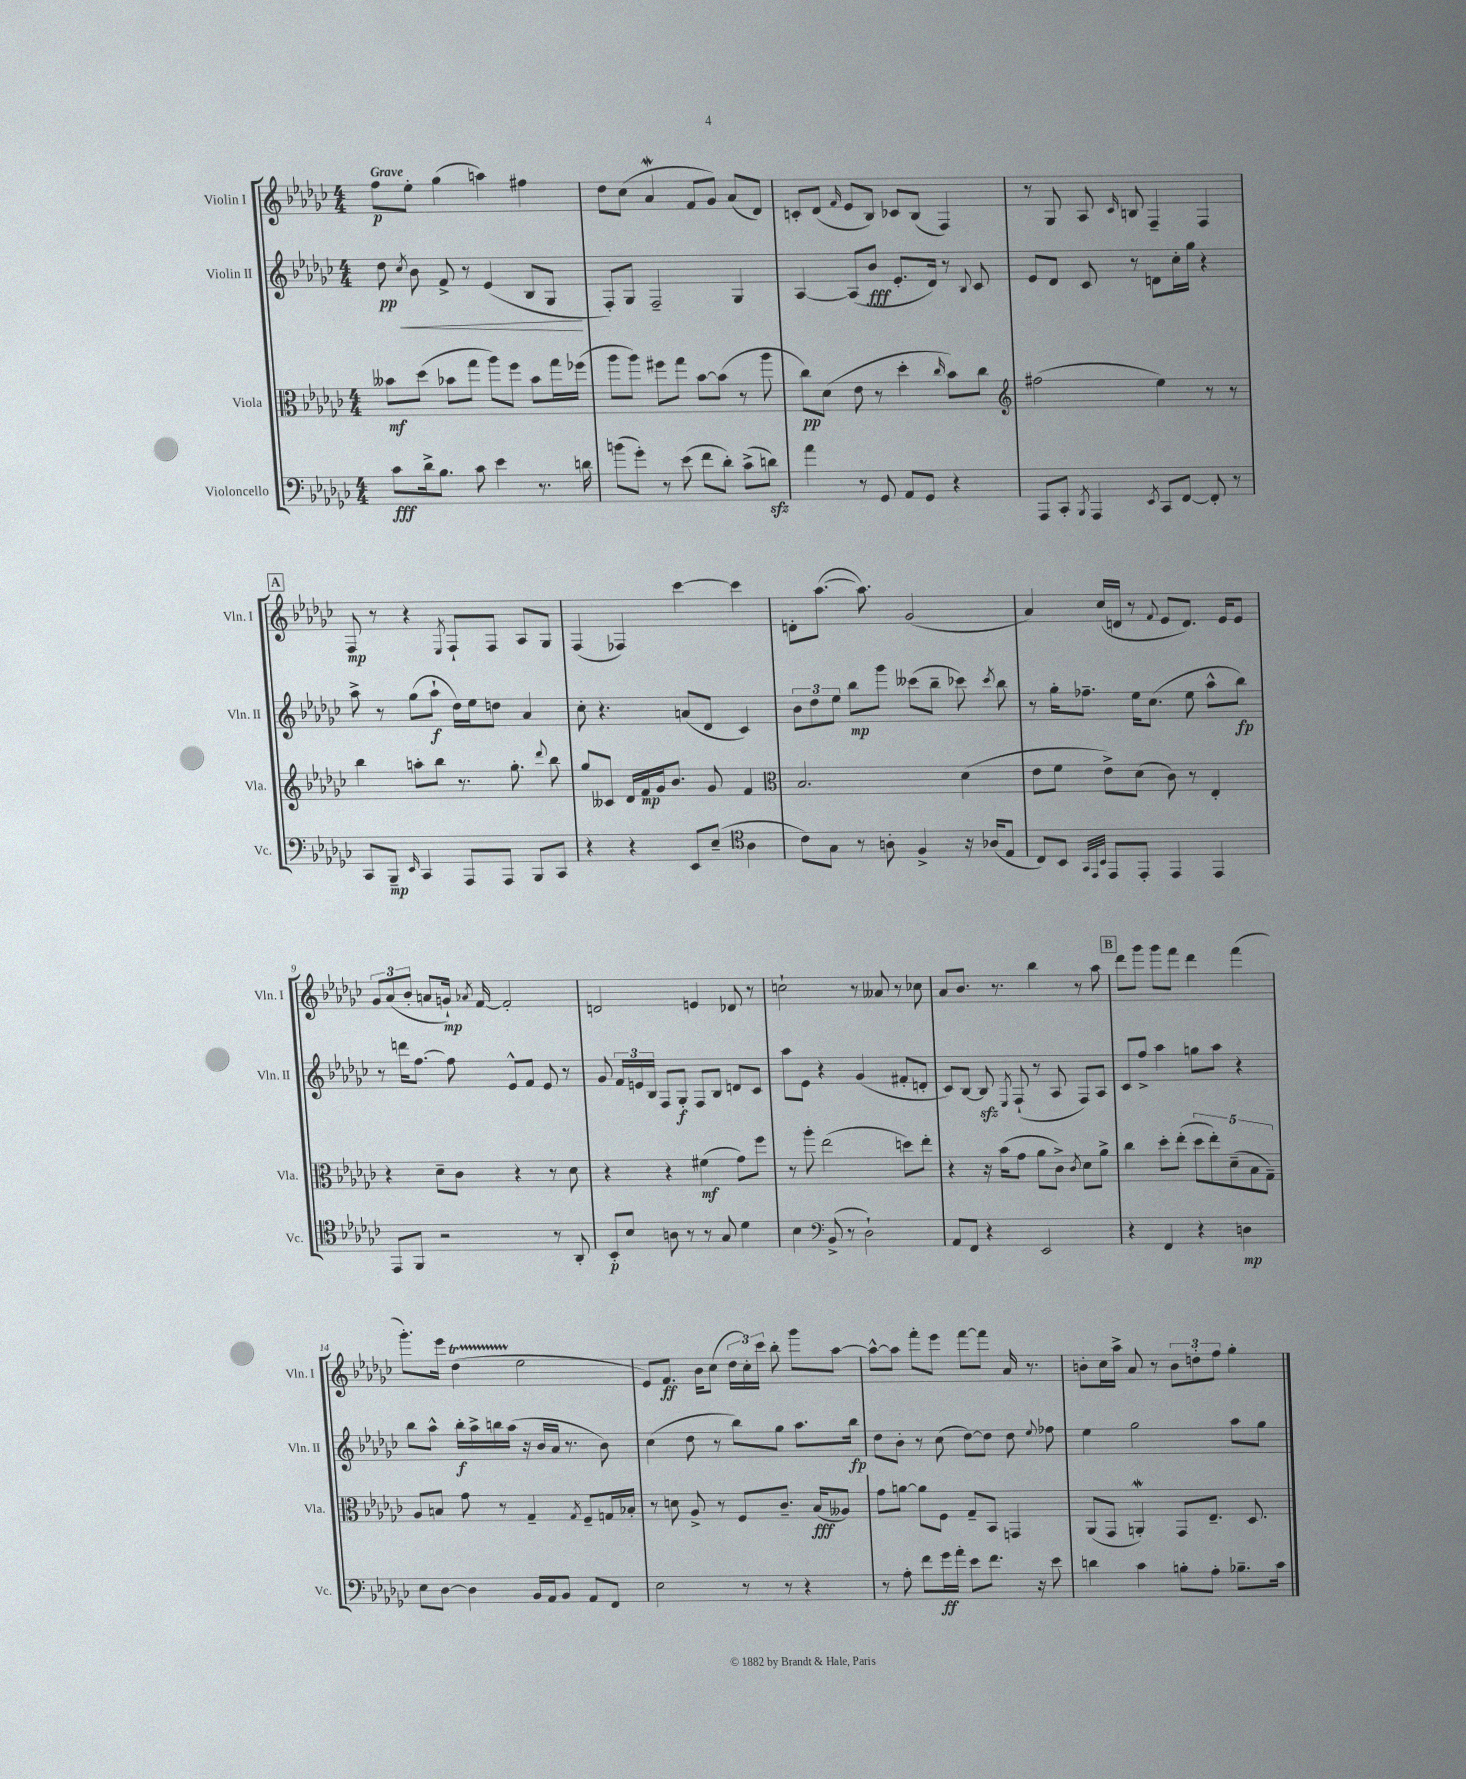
<<
\new StaffGroup <<
\new Staff = "s0" \with { instrumentName = "Violin I" shortInstrumentName = "Vln. I" } {
    \clef treble \key ges \major \numericTimeSignature \time 4/4 \tempo "Grave"
    \autoBeamOff f''8[\p ees''8]-. ges''4( a''4) fis''4 |
    des''8[ ces''8]( aes'4\mordent f'8[ ges'8]) aes'8[( des'8]) |
    c'8[-. des'8]( \grace { f'16 } ees'8[ bes8]) ces'8[ bes8]( f4) |
    r8 ges8 aes8 \grace { ces'16 } b8 f4-- f4 |
    \mark \markup { \box "A" } f8\mp r8 r4 \acciaccatura { ees8 } f8[-! f8] aes8[ ges8] |
    f4( fes4) ces'''4~ ces'''4 |
    d'8[-. aes''8.]~( aes''8.) ges'2( |
    aes'4) ces''16[( d'16] r8 \appoggiatura { f'8 } ees'8[ d'8.]) ees'16[ ees'8] |
    \tuplet 3/2 { ges'8[ aes'8( bes'8]-. } a'8[ g'16]-!\mp) \acciaccatura { aes'8 } f'16~ f'2-. |
    d'2 e'4 des'8 r8 |
    c''2-! r8 aeses'8 r8 ces''8 |
    aes'8[ bes'8.] r8. bes''4 r8 aes''8 |
    \mark \markup { \box "B" } des'''8[ ges'''8] ges'''8[ f'''8] des'''4 f'''4( |
    ges'''8.[-.) ees'''16] des''4\startTrillSpan( ees''2\stopTrillSpan |
    ees'8[) f'8.]\ff bes'16[ ces''8]( \tuplet 3/2 { des''16[ ces''16-.) ces'''16] } bes''8-. ges'''8[ aes''8]~ |
    aes''8[~-^ aes''8] f'''8[-. ees'''8] f'''8[~ f'''8] aes'16 r8. |
    b'8[-. ces''16 aes''16]-> aes'8 r8 \tuplet 3/2 { b'8[ d''8-. f''8] } ges''4-. \bar "|." |
}
\new Staff = "s1" \with { instrumentName = "Violin II" shortInstrumentName = "Vln. II" } {
    \clef treble \key ges \major \numericTimeSignature \time 4/4
    \autoBeamOff des''8\pp\< \acciaccatura { ces''8 } bes'8 f'8-> r8 ees'4( bes8[ ges8]\! |
    f8[-.) ges8] f2-- ges4 |
    aes4~ aes8[( bes'8]\fff ees'8.[-. des'16]) r8 \appoggiatura { bes8 } ces'8 |
    ees'8[ des'8] ces'8 r8 d'8[ ces''16-. ges''16] r4 |
    \mark \markup { \box "A" } aes''8-> r8 ges''8[( aes''8]-!\f des''16[) ees''16 d''8] aes'4 |
    ces''8-. r4. a'8[( des'8] ces'4) |
    \tuplet 3/2 { bes'8[ des''8 ees''8] } bes''8[\mp ges'''8] ceses'''8[( bes''8]-- ces'''8) \acciaccatura { ces'''8 } bes''8 |
    r8 ges''16[-. fes''8.]-- ees''16[ ces''8.]( ees''8 aes''8[-^ bes''8]\fp) |
    r8 d'''16[ f''8.]~ f''8 ees'8[-^ f'8] ees'8 r8 |
    ges'8 \tuplet 3/2 { f'16[ e'16 bes16] } f8[ ges8]-.\f f8[ bes8] d'8[ ces'8] |
    aes''8[ ees'8] r4 ges'4( fis'8[-. d'8]-. |
    ces'8[) bes8]~ bes8\sfz \acciaccatura { ees8 } f8-!( r8 aes8 f8[) aes8] |
    \mark \markup { \box "B" } ces'8[ f''8]-> aes''4 g''8[ aes''8] r4 |
    bes''8[ aes''8]-^ bes''16[-.\f aes''16-> b''16 aes''16]( r16 bes'16[ aes'16] r8. bes'8) |
    ces''4( des''8 r8 bes''8[) ges''8] aes''8.[ bes''16]\fp |
    des''8[ bes'8]-. r8 ces''8( des''8[~) des''8] des''8 \appoggiatura { ees''8 } fes''8 |
    ees''4 ges''2 aes''8[ ges''8] \bar "|." |
}
\new Staff = "s2" \with { instrumentName = "Viola" shortInstrumentName = "Vla." } {
    \clef alto \key ges \major \numericTimeSignature \time 4/4
    \autoBeamOff beses'8[\mf des''8]( bes'8[ ges''8] aes''8[) f''8] bes'8[ ges''16 fes''16]( |
    aes''8[ aes''8]) fis''8[ ges''8] bes'8[~ bes'8]( r8 aes''8 |
    ces''8[\pp) des'8]( ees'8 r8 des''4-. \grace { ces''16 } bes'8[) ces''8] |
    \clef treble fis''2( ees''4) r8 r8 |
    \mark \markup { \box "A" } bes''4 a''8[-. bes''8] r8. ges''8.-. \appoggiatura { des'''8 } bes''8 |
    ges''8[ ceses'8] des'16[ f'16\mp ges'16 bes'8.] ges'8 f'4 |
    \clef alto bes2. des'4( |
    ees'8[ f'8] ees'8[->) des'8]( ces'8) r8 ees4-. |
    r4 des'8[-- ces'8] r4 r8 des'8 |
    r4 r4 fis'4\mf( ges'8[) f''8] |
    r8 aes''8-. ees''2( d''8[) ees''8]-. |
    r4 r16 bes'16[( ges'8] aes'8[ ces'8]->) \acciaccatura { ces'8 } des'8[ aes'8]-> |
    \mark \markup { \box "B" } ces''4 des''8[-. ees''8]-.( \tuplet 5/4 { des''8[ ees''8-.) des'8--( bes8 ges8]--) } |
    aes8[ b8] ges'8 r8 ges4-- \acciaccatura { ges8 } f8[-- g16 bes16]-. |
    r8 d'8 aes8-> r8 f8[ ces'8.]-- bes16[\fff( aeses8]) |
    ges'8[ a'8]~ a'8[ f8] ges8[-- bes,8] g,4 |
    aes,8[( ges,8] a,4-.\mordent) ges,8[ ees8.]-- des8. \bar "|." |
}
\new Staff = "s3" \with { instrumentName = "Violoncello" shortInstrumentName = "Vc." } {
    \clef bass \key ges \major \numericTimeSignature \time 4/4
    \autoBeamOff ces'8[\fff des'16-> bes8.] ces'8 ees'4 r8. d'16 |
    b'8[( ges'8]-.) r8 ees'8( f'8[ des'8]-.) ces'8[->( d'8]\sfz) |
    aes'4 r8 ges,8 aes,8[ ges,8] r4 |
    aes,,8[ ces,8]-. \acciaccatura { bes,,8 } aes,,4 \acciaccatura { ees,8 } ces,8[ f,8]~ f,8-. r8 |
    \mark \markup { \box "A" } ces,8[ bes,,8]--\mp \grace { ees,16 } ces,4 aes,,8[ aes,,8] bes,,8[ ces,8] |
    r4 r4 ees,8[ ees8]--( \clef tenor aes4 |
    ces'8[) ges8] r8 a8-. f4-> r16 aes16[( ees8] |
    ces8[) bes,8] \grace { ges,32[ ees,32 bes,32] } ees,8[ ees,8]-. ees,4 ees,4 |
    ees,8[ f,8] r2 r8 aes,8-. |
    bes,8[-.\p bes8] a8 r8 r8 ges8 des'4 |
    bes4 \clef bass bes,8->( r8 des2-!) |
    aes,8[ f,8] r4 ees,2 |
    \mark \markup { \box "B" } r4 f,4 r4 d4\mp |
    ees8[ des8]~ des4 bes,16[ aes,16 bes,8] aes,8[ f,8] |
    ees2 r8 r8 r4 |
    r8 aes8-. f'8[ ges'16\ff aes'16]-. ees'8[ f'8.] r16 ees'8 |
    d'4 ces'4 b8[-. aes8]-. bes8.[-- ces'16] \bar "|." |
}
>>
>>
